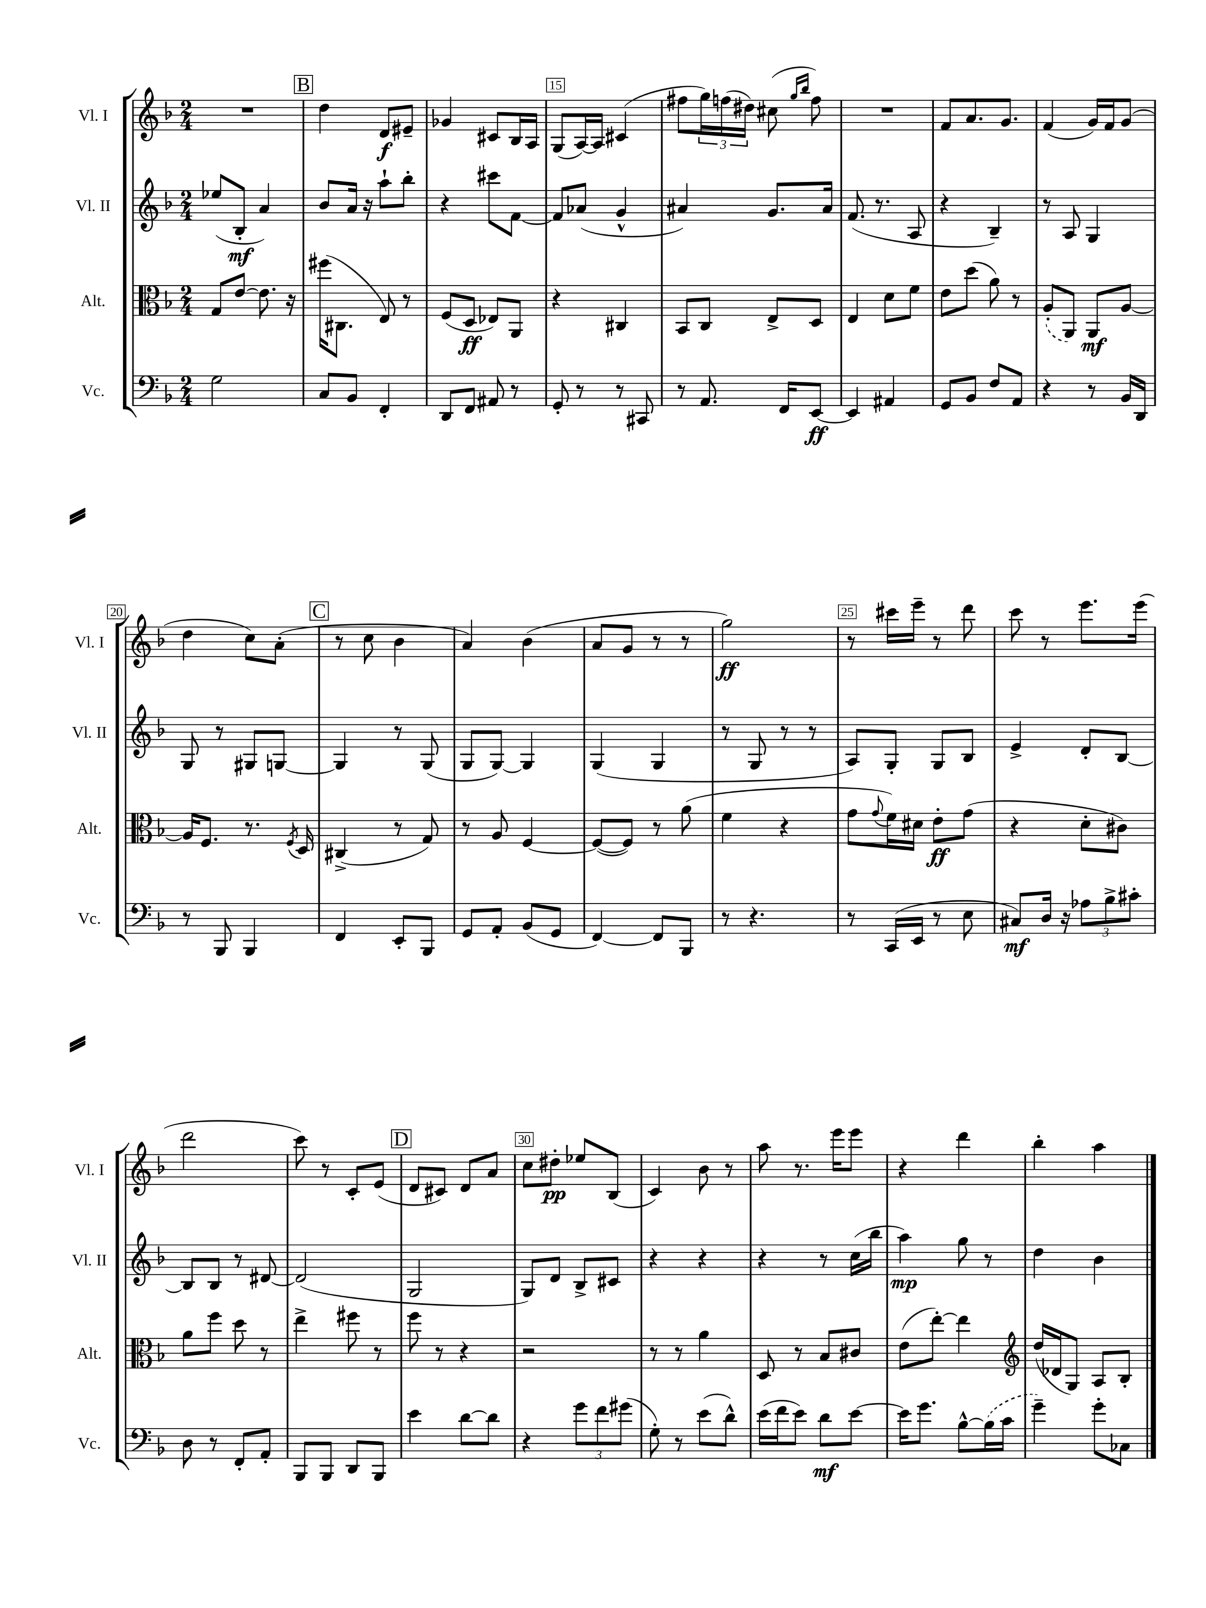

**kern	**dynam	**kern	**dynam	**kern	**dynam	**kern	**dynam
*part4	*part4	*part3	*part3	*part2	*part2	*part1	*part1
*staff4	*staff4	*staff3	*staff3	*staff2	*staff2	*staff1	*staff1
*I"Vc.	*	*I"Alt.	*	*I"Vl. II	*	*I"Vl. I	*
*I'Vc.	*	*I'Alt.	*	*I'Vl. II	*	*I'Vl. I	*
*clefF4	*	*clefC3	*	*clefG2	*	*clefG2	*
*k[b-]	*	*k[b-]	*	*k[b-]	*	*k[b-]	*
*M2/4	*	*M2/4	*	*M2/4	*	*M2/4	*
=12	=12	=12	=12	=12	=12	=12	=12
2G\	.	8G/L	.	(8ee-X/L	.	2r	.
.	.	[8e/J	.	8B-'/J	mf	.	.
.	.	8.e\]	.	4a/)	.	.	.
.	.	16r	.	.	.	.	.
!!LO:REH:place=s1:t=B
=13	=13	=13	=13	=13	=13	=13	=13
8C/L	.	(16ff#X\KL	.	8b-/L	.	4dd\	.
.	.	8.C#X\J	.	.	.	.	.
8BB-/J	.	.	.	16a/Jk	.	.	.
.	.	.	.	16r	.	.	.
4FF'/	.	8E/)	.	8aa`\L	.	8d/L	f
.	.	8r	.	8bb-'\J	.	8e#X~/J	.
=14	=14	=14	=14	=14	=14	=14	=14
8DD/L	.	(8F/L	.	4r	.	4g-X/	.
8FF/J	.	8D/J	ff	.	.	.	.
8AA#X/	.	8E-X/L)	.	8ccc#X\L	.	8c#X/L	.
8r	.	8AA/J	.	[8f\J	.	16B-/L	.
.	.	.	.	.	.	16A/JJ	.
=15	=15	=15	=15	=15	=15	=15	=15
8GG'/	.	4r	.	8f/L]	.	(8G/L	.
8r	.	.	.	(8a-X/J	.	[16A/L)	.
.	.	.	.	.	.	16A/JJ]	.
8r	.	4C#X/	.	4g^^/	.	(4c#X/	.
8CC#X/	.	.	.	.	.	.	.
=16	=16	=16	=16	=16	=16	=16	=16
8r	.	8BB-/L	.	4a#X/)	.	8ff#X\L	.
8.AA/	.	8C/J	.	.	.	24gg\L)	.
.	.	.	.	.	.	(24ffn\	.
.	.	.	.	.	.	24dd#X\JJ)	.
.	.	8E^/L	.	8.g/L	.	(8cc#X\	.
16FF/KL	.	.	.	.	.	.	.
.	.	.	.	.	.	16qqgg/LL	.
.	.	.	.	.	.	16qqbb-/JJ	.
[8EE/J	ff	8D/J	.	.	.	8ff\)	.
.	.	.	.	16a#/Jk	.	.	.
=17	=17	=17	=17	=17	=17	=17	=17
4EE/]	.	4E/	.	(8.f/	.	2r	.
.	.	.	.	8.r	.	.	.
4AA#X/	.	8d\L	.	.	.	.	.
.	.	8f\J	.	8A/	.	.	.
=18	=18	=18	=18	=18	=18	=18	=18
8GG/L	.	8e\L	.	4r	.	8f/L	.
8BB-/J	.	(8dd\J	.	.	.	8.a/	.
8F/L	.	8a\)	.	4B-~/)	.	.	.
.	.	.	.	.	.	8.g/J	.
8AA/J	.	8r	.	.	.	.	.
=19	=19	=19	=19	=19	=19	=19	=19
4r	.	(8A'/L	.	8r	.	(4f/	.
.	.	8AA/J)	.	8A/	.	.	.
8r	.	8AA/L	mf	4G/	.	16g/LL)	.
.	.	.	.	.	.	16f/J	.
16BB-/LL	.	[8A/J	.	.	.	(8g/J	.
16DD/JJ	.	.	.	.	.	.	.
!!LO:LB:g=z
=20	=20	=20	=20	=20	=20	=20	=20
8r	.	16A/KL]	.	8G/	.	4dd\	.
.	.	8.F/J	.	.	.	.	.
8BBB-/	.	.	.	8r	.	.	.
4BBB-/	.	8.r	.	8G#X/L	.	8cc\L)	.
.	.	.	.	[8Gn/J	.	(8a'\J	.
.	.	8qF/	.	.	.	.	.
.	.	16D/	.	.	.	.	.
!!LO:REH:place=s1:t=C
=21	=21	=21	=21	=21	=21	=21	=21
4FF/	.	(4C#X^/	.	4G/]	.	8r	.
.	.	.	.	.	.	8cc\	.
8EE'/L	.	8r	.	8r	.	4b-\	.
8BBB-/J	.	8G/)	.	(8G/	.	.	.
=22	=22	=22	=22	=22	=22	=22	=22
8GG/L	.	8r	.	8G/L	.	4a/)	.
8AA'/J	.	8A/	.	[8G/J)	.	.	.
(8BB-/L	.	[4F/	.	4G/]	.	(4b-\	.
8GG/J	.	.	.	.	.	.	.
=23	=23	=23	=23	=23	=23	=23	=23
[4FF/)	.	(8F/L_	.	(4G/	.	8a/L	.
.	.	8F/J])	.	.	.	8g/J	.
8FF/L]	.	8r	.	4G/	.	8r	.
8BBB-/J	.	(8a\	.	.	.	8r	.
=24	=24	=24	=24	=24	=24	=24	=24
8r	.	4f\	.	8r	.	2gg\)	ff
4.r	.	.	.	8G/	.	.	.
.	.	4r	.	8r	.	.	.
.	.	.	.	8r	.	.	.
=25	=25	=25	=25	=25	=25	=25	=25
8r	.	8g\L	.	8A/L)	.	8r	.
.	.	8qqg/	.	.	.	.	.
(16CC/LL	.	16f\L)	.	8G'/J	.	16ccc#X\LL	.
16EE/JJ	.	16d#X\JJ	.	.	.	16eee~\JJ	.
8r	.	8e'\L	ff	8G/L	.	8r	.
8E\	.	(8g\J	.	8B-/J	.	8ddd\	.
=26	=26	=26	=26	=26	=26	=26	=26
8C#X/L)	mf	4r	.	4e^/	.	8ccc\	.
16D/Jk	.	.	.	.	.	8r	.
16r	.	.	.	.	.	.	.
12A-X\L	.	8d'\L	.	8d'/L	.	8.eee\L	.
12B-^\	.	.	.	.	.	.	.
.	.	8c#X\J)	.	[8B-/J	.	.	.
12c#X'\J	.	.	.	.	.	.	.
.	.	.	.	.	.	(16eee\Jk	.
!!LO:LB:g=z
=27	=27	=27	=27	=27	=27	=27	=27
8D\	.	8a\L	.	8B-/L]	.	2ddd\	.
8r	.	8ff\J	.	8B-/J	.	.	.
8FF'/L	.	8dd\	.	8r	.	.	.
8AA'/J	.	8r	.	[8d#X/	.	.	.
=28	=28	=28	=28	=28	=28	=28	=28
8BBB-/L	.	4ee^\	.	(2d#/]	.	8ccc\)	.
8BBB-/J	.	.	.	.	.	8r	.
8DD/L	.	8ff#X\	.	.	.	8c'/L	.
8BBB-/J	.	8r	.	.	.	(8e/J	.
!!LO:REH:place=s1:t=D
=29	=29	=29	=29	=29	=29	=29	=29
4e\	.	8ff\	.	2G/	.	8d/L	.
.	.	8r	.	.	.	8c#X/J)	.
[8d\L	.	4r	.	.	.	8d/L	.
8d\J]	.	.	.	.	.	8a/J	.
=30	=30	=30	=30	=30	=30	=30	=30
4r	.	2r	.	8G/L)	.	8cc\L	.
.	.	.	.	8d/J	.	8dd#X'\J	pp
12g\L	.	.	.	8B-^/L	.	8ee-X/L	.
12f\	.	.	.	.	.	.	.
.	.	.	.	8c#X/J	.	(8B-/J	.
(12g#X\J	.	.	.	.	.	.	.
=31	=31	=31	=31	=31	=31	=31	=31
8G'\)	.	8r	.	4r	.	4c/)	.
8r	.	8r	.	.	.	.	.
(8e\L	.	4a\	.	4r	.	8b-\	.
8d^^\J)	.	.	.	.	.	8r	.
=32	=32	=32	=32	=32	=32	=32	=32
(16e\LL	.	8D/	.	4r	.	8aa\	.
16f\J	.	.	.	.	.	.	.
8e\J)	.	8r	.	.	.	8.r	.
8d\L	mf	8B-/L	.	8r	.	.	.
.	.	.	.	.	.	16eee\KL	.
[8e\J	.	8c#X/J	.	(16cc\LL	.	8eee\J	.
.	.	.	.	16bb-\JJ	.	.	.
=33	=33	=33	=33	=33	=33	=33	=33
16e\KL]	.	(8e\L	.	4aa\)	mp	4r	.
8.g\J	.	.	.	.	.	.	.
.	.	[8ee'\J)	.	.	.	.	.
[8B-^^\L	.	4ee\]	.	8gg\	.	4ddd\	.
(16B-\L]	.	.	.	8r	.	.	.
16c\JJ	.	.	.	.	.	.	.
=34	=34	=34	=34	=34	=34	=34	=34
*	*	*clefG2	*	*	*	*	*
4g~\)	.	(16dd/LL	.	4dd\	.	4bb-'\	.
.	.	16d-X/J	.	.	.	.	.
.	.	8G/J)	.	.	.	.	.
8g'\L	.	8A/L	.	4b-\	.	4aa\	.
8C-X\J	.	8B-'/J	.	.	.	.	.
==	==	==	==	==	==	==	==
*-	*-	*-	*-	*-	*-	*-	*-
